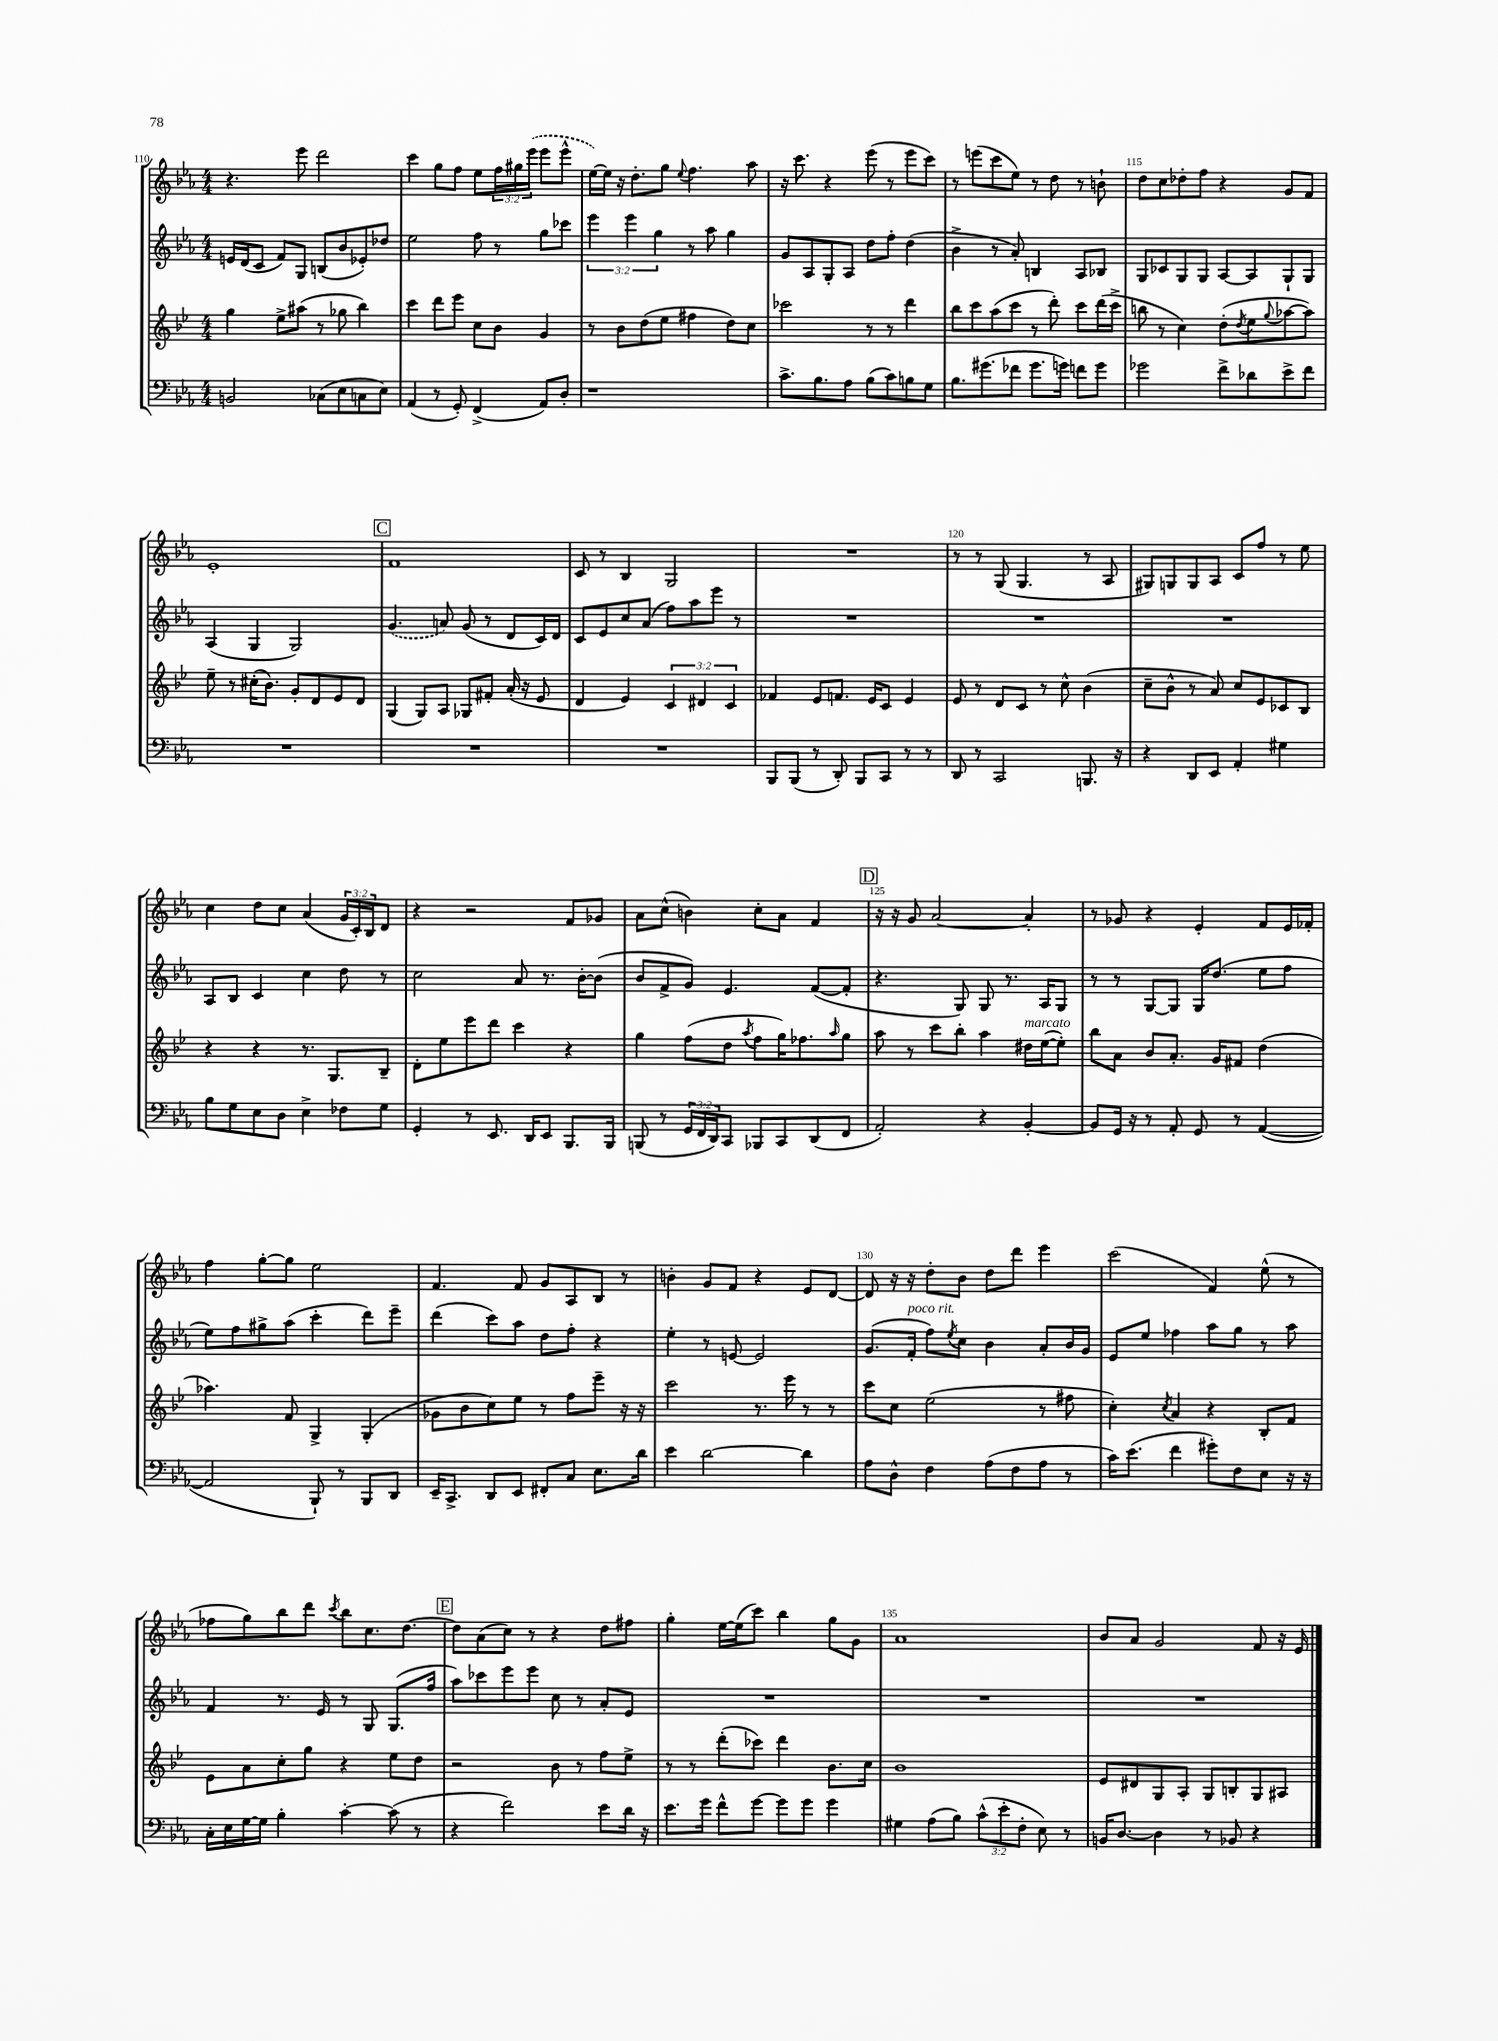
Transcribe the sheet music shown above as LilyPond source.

<<
\new StaffGroup <<
\new Staff = "s0" {
    \clef treble \key ees \major \numericTimeSignature \time 4/4 \override Staff.TupletNumber.text = #tuplet-number::calc-fraction-text
    r4. ees'''8 d'''2 |
    c'''4 g''8 f''8 ees''8 \tuplet 3/2 { f''16 gis''16 \once \slurDashed ees'''16( } ees'''8 ees'''8-^ |
    ees''16~) ees''16 r16 d''8.-. g''8 \appoggiatura { ees''8 } f''4. aes''8 |
    r16 c'''8. r4 ees'''8( r8 ees'''8 c'''8) |
    r8 e'''8( c'''8 ees''8) r8 d''8 r8 b'8-! |
    d''8 c''8 des''8-. f''8 r4 g'8 f'8 |
    ees'1-. |
    \mark \markup { \box "C" } f'1 |
    c'8 r8 bes4 g2 |
    R1 |
    r8 r8 g8( g4. r8 aes8 |
    gis8) g8 g8 aes8 c'8 f''8 r8 ees''8 |
    c''4 d''8 c''8 aes'4( \tuplet 3/2 { g'16 c'16-.) bes16 } d'8 |
    r4 r2 f'8 ges'8 |
    aes'8 c''8-^( b'4) c''8-. aes'8 f'4 |
    \mark \markup { \box "D" } r16 r16 g'8 aes'2~ aes'4-. |
    r8 ges'8 r4 ees'4-. f'8 ees'16 fes'16-. |
    f''4 g''8~-. g''8 ees''2 |
    f'4. f'8 g'8 aes8 bes8 r8 |
    b'4-. g'8 f'8 r4 ees'8 d'8~ |
    d'8 r16 r16 d''8-. bes'8 d''8 d'''8 ees'''4 |
    c'''2( f'4) ees''8-^( r8 |
    fes''8 g''8) bes''8 d'''8 \acciaccatura { c'''8 } bes''8 c''8. d''8.~ |
    \mark \markup { \box "E" } d''8 aes'8( c''8) r8 r4 d''8 fis''8 |
    g''4-. ees''16~ ees''16( c'''8) bes''4 g''8 g'8 |
    aes'1 |
    bes'8 aes'8 g'2 f'8 r16 ees'16 \bar "|." |
}
\new Staff = "s1" {
    \clef treble \key ees \major \numericTimeSignature \time 4/4 \override Staff.TupletNumber.text = #tuplet-number::calc-fraction-text
    e'16 d'16( c'8 f'8) g8 b8( bes'8 ees'8-.) des''8 |
    ees''2 f''8 r8 g''8 ces'''8 |
    \tuplet 3/2 { ees'''4 ees'''4 g''4 } r8 aes''8 g''4 |
    g'8 aes8 g8-. aes8 d''8 f''8-. d''4( |
    bes'4-> r8 aes'8-.) b4 aes8 bes8 |
    g8 ces'8 g8 g8 aes8~ aes8 g8-! g8 |
    aes4( g4 g2) |
    \mark \markup { \box "C" } \once \slurDashed g'4.( a'8) g'8( r8 d'8 c'16) d'16 |
    c'8 ees'8 c''8 aes'8( f''8) aes''8 ees'''8 r8 |
    R1 |
    R1 |
    R1 |
    aes8 bes8 c'4 c''4 d''8 r8 |
    c''2 aes'8 r8. bes'16~-. bes'8( |
    bes'8 f'8-> g'8) ees'4. f'8~( f'8-. |
    \mark \markup { \box "D" } r4. g8) g8 r8. aes16 g8 |
    r8 r8 g8~ g8 g16 d''8.( ees''8 f''8 |
    ees''8) f''8 gis''8-> aes''8( c'''4-. d'''8) ees'''8-- |
    d'''4( c'''8) aes''8 d''8 f''8-. r4 |
    ees''4-. r8 e'8~ e'2 |
    g'8.( f'16-.^\markup { \italic "poco rit." } f''8) \acciaccatura { ees''8 } c''8 bes'4 aes'8-. bes'16 g'16 |
    ees'8 ees''8 fes''4 aes''8 g''8 r8 aes''8 |
    f'4 r8. ees'16 r8 g8 g8.( f''16 |
    \mark \markup { \box "E" } aes''8) ces'''8 ees'''8 ees'''8 c''8 r8 aes'8-. ees'8 |
    R1 |
    R1 |
    R1 \bar "|." |
}
\new Staff = "s2" {
    \clef treble \key bes \major \numericTimeSignature \time 4/4 \override Staff.TupletNumber.text = #tuplet-number::calc-fraction-text
    g''4 ees''8-> ais''8( r8 ges''8 bes''4) |
    c'''4 d'''8 ees'''8 c''8 bes'8 g'4 |
    r8 bes'8 d''8( ees''8 fis''4 d''8) c''8 |
    ces'''2 r8 r8 d'''4 |
    bes''8 c'''8 a''8( c'''8 r8 d'''8-.) c'''8 d'''16( c'''16-> |
    b''8 r8 c''4) d''8-.( \acciaccatura { d''8 } ees''8 \appoggiatura { g''8 } aes''8~ aes''8) |
    ees''8-- r8 cis''16-.( bes'8.) g'8-. d'8 ees'8 d'8 |
    \mark \markup { \box "C" } g4( g8) a8 ges8 fis'8-. a'16-.( r16 ees'8 |
    d'4 ees'4) \tuplet 3/2 { c'4 dis'4 c'4 } |
    fes'4 ees'8 f'8. ees'16 c'8 ees'4 |
    ees'8 r8 d'8 c'8 r8 c''8-^ bes'4( |
    c''8-- bes'8-^ r8 a'8) c''8 ees'8 ces'8 bes8 |
    r4 r4 r8. g8. bes8-- |
    d'8-. ees''8 ees'''8 d'''8 c'''4 r4 |
    g''4 f''8( d''8 \acciaccatura { a''8 } f''8 g''16) fes''8. \grace { a''16 } g''8 |
    \mark \markup { \box "D" } a''8 r8 c'''8 bes''8-. a''4 dis''16^\markup { \italic "marcato" } ees''16~( ees''8-.) |
    bes''8 a'8 bes'8 a'8.-. g'16 fis'8 d''4( |
    aes''4.) f'8 g4-> g4-.( |
    ges'8 bes'8 c''8) ees''8 r8 f''8 ees'''8-- r16 r16 |
    c'''2 r8. ees'''16 r8 r8 |
    c'''8 c''8 ees''2( r8 fis''8 |
    c''4-.) \acciaccatura { c''8 } a'4 r4 bes8-. f'8 |
    ees'8 a'8 c''8-. g''8 r4 ees''8 d''8 |
    \mark \markup { \box "E" } r2 bes'8 r8 f''8 ees''8-> |
    r8 r8 d'''8-.( ces'''8) d'''4 bes'8. c''16 |
    bes'1 |
    ees'8 dis'8 g8 a8-. g8 b8-. g8 ais8 \bar "|." |
}
\new Staff = "s3" {
    \clef bass \key ees \major \numericTimeSignature \time 4/4 \override Staff.TupletNumber.text = #tuplet-number::calc-fraction-text
    b,2 ces8( ees8 c8 ees8) |
    aes,4( r8 g,8-.) f,4->( aes,8) d8-. |
    r1 |
    c'8.-> bes8. aes8 bes8( c'8) b8 g8 |
    bes8. gis'8.( fes'8 gis'8. g'16) f'8 g'8 |
    ges'2 f'8-> des'8 ees'8-> f'8 |
    R1 |
    \mark \markup { \box "C" } R1 |
    R1 |
    bes,,8 bes,,8( r8 d,8-.) bes,,8 c,8 r8 r8 |
    d,8 r8 c,2 b,,8. r16 |
    r4 d,8 ees,8 aes,4-. gis4 |
    bes8 g8 ees8 d8 ees4-> fes8 g8 |
    g,4-. r8 ees,8. d,16 ees,8 bes,,8. bes,,16 |
    b,,8( r8 \tuplet 3/2 { g,16 f,16 d,16) } c,8 bes,,8 c,8 d,8( f,8 |
    \mark \markup { \box "D" } aes,2-.) r4 bes,4~-. |
    bes,8 g,16 r16 r8 aes,8-. g,8 r8 aes,4~( |
    aes,2 bes,,8-!) r8 bes,,8 d,8 |
    ees,16-- c,8.-> d,8 ees,8 fis,8-. c8 ees8. d'16 |
    ees'4 d'2~ d'4 |
    aes8 d8-^ f4 aes8( f8 aes8 r8 |
    c'16) ees'8.( f'4 gis'8-.) f8 ees8 r16 r16 |
    c16-. ees16 g16~ g16 bes4-. c'4~-. c'8( r8 |
    \mark \markup { \box "E" } r4 f'2) ees'8 d'16 r16 |
    ees'8. g'16 f'8-^ g'8~ g'8 g'8 g'4 |
    gis4 aes8( bes8) \tuplet 3/2 { c'8-^( ees'8-. f8-. } ees8) r8 |
    b,16 d8.~ d4 r8 bes,8 r4 \bar "|." |
}
>>
>>
\layout { \context { \Score currentBarNumber = #110 \override BarNumber.break-visibility = ##(#f #t #t) barNumberVisibility = #(every-nth-bar-number-visible 5) } }
